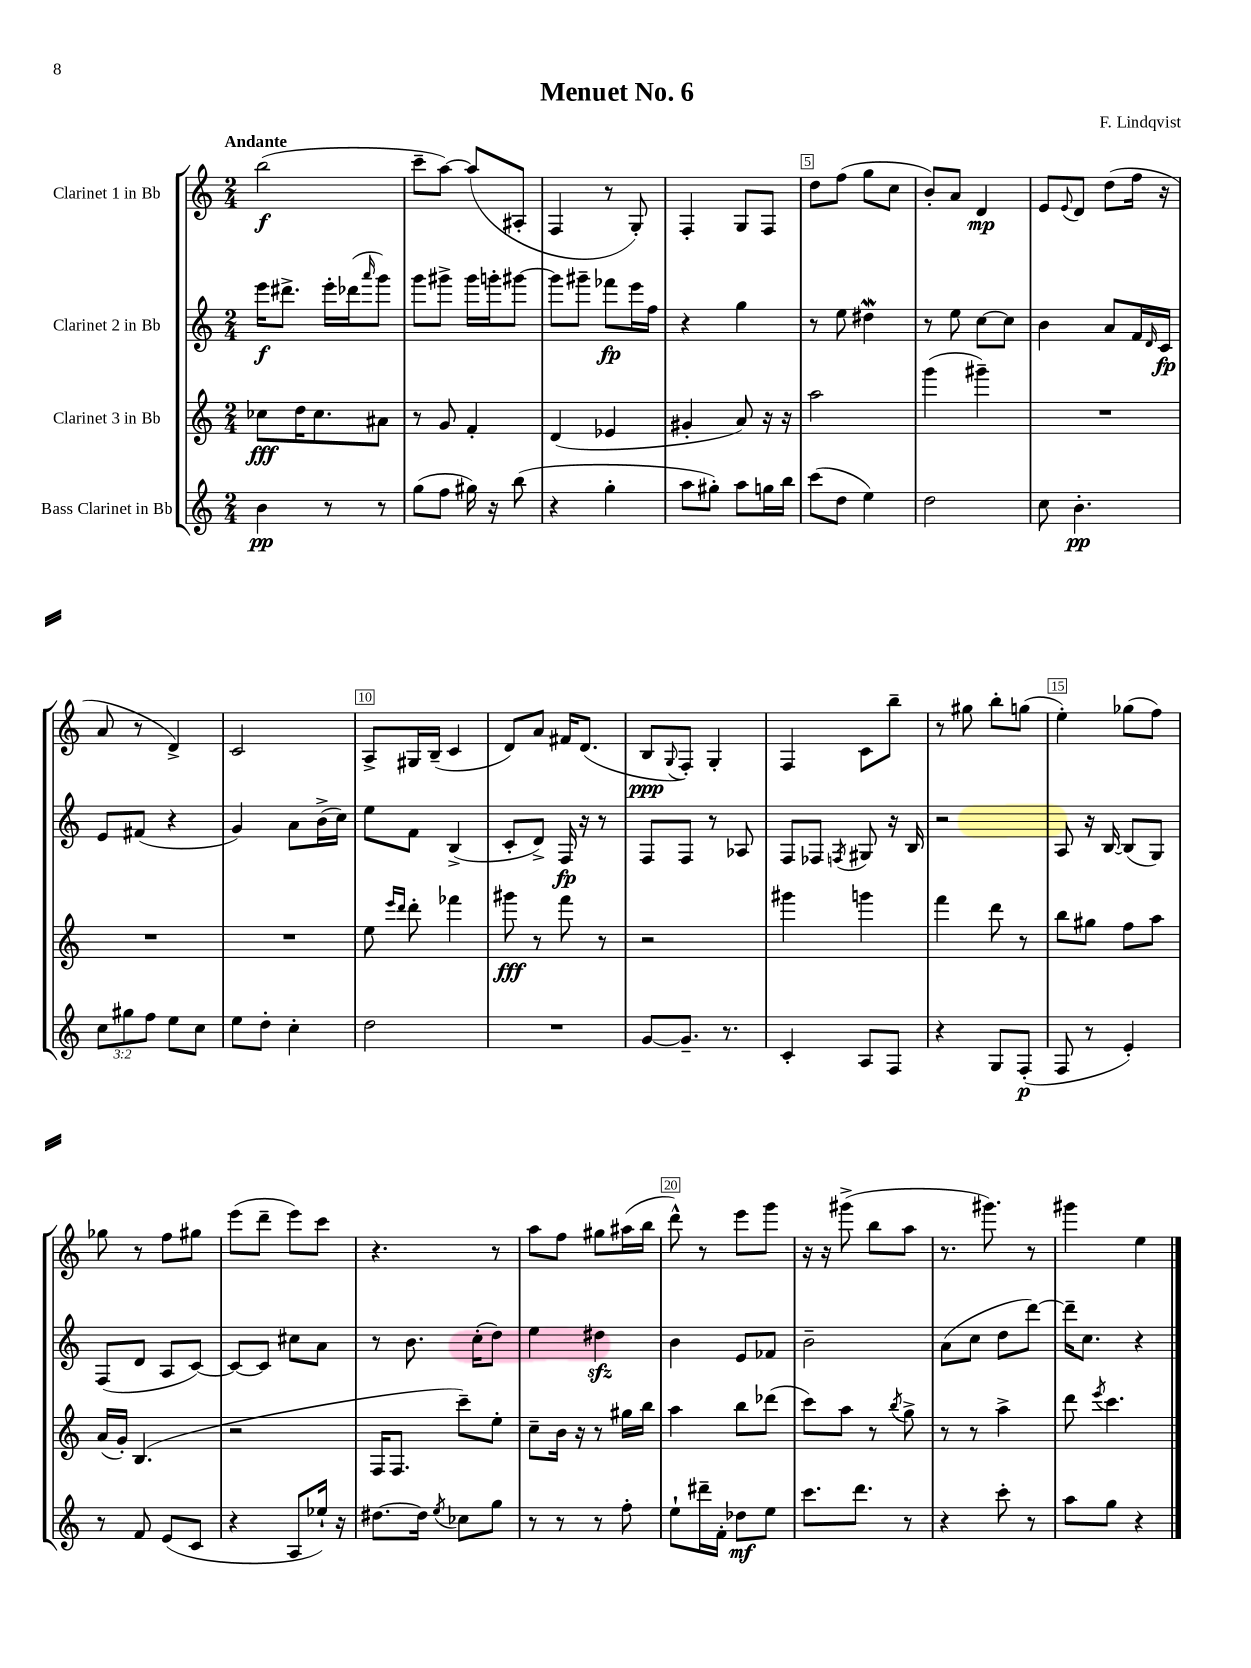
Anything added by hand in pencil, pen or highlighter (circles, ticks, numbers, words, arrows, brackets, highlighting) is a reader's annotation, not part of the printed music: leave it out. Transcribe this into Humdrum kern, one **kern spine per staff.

**kern	**kern	**kern	**kern
*staff4	*staff3	*staff2	*staff1
*clefG2	*clefG2	*clefG2	*clefG2
*k[]	*k[]	*k[]	*k[]
*M2/4	*M2/4	*M2/4	*M2/4
4b	8cc-	16eee	(2bb
.	.	8.ddd#^	.
.	16dd	.	.
.	8.cc-	.	.
8r	.	16eee'	.
.	.	(16ddd-	.
.	.	16qqaaa	.
8r	8a#	8ggg)	.
=	=	=	=
(8gg	8r	8ggg	8ccc~
8ff	8g	8ggg#^	[8aa)
16gg#)	4f'	16ggg#	(8aa]
16r	.	16ggg'	.
(8bb	.	[8ggg#	8A#'
=	=	=	=
4r	(4d	8ggg#]	4F
.	.	8ggg#~	.
4gg'	4e-	8fff-	8r
.	.	16eee	8G')
.	.	16ff	.
=	=	=	=
8aa	4g#'	4r	4F'
8gg#')	.	.	.
8aa	8a)	4gg	8G
16gg	16r	.	8F
16bb	16r	.	.
=	=	=	=
(8ccc	2aa	8r	8dd
8dd	.	8ee	(8ff
4ee)	.	4dd#	8gg
.	.	.	8cc
=	=	=	=
2dd	(4ggg	8r	8b')
.	.	8ee	8a
.	4ggg#~)	[8cc	4d
.	.	8cc]	.
=	=	=	=
8cc	2r	4b	8e
.	.	.	8qqe
4.b'	.	.	8d
.	.	8a	(8dd
.	.	16f	16ff
.	.	16qqd	.
.	.	16c	16r
=	=	=	=
12cc	2r	8e	8a
12gg#	.	.	.
.	.	(8f#	8r
12ff	.	.	.
8ee	.	4r	4d^)
8cc	.	.	.
=	=	=	=
8ee	2r	4g)	2c
8dd'	.	.	.
4cc'	.	8a	.
.	.	(16b^	.
.	.	16cc)	.
=	=	=	=
2dd	8ee	8ee	8A^
.	16qqeee	.	.
.	16qqddd	.	.
.	8ddd'	8f	16G#
.	.	.	(16B~
.	4fff-	(4B^	4c
=	=	=	=
2r	8ggg#	8c'	8d)
.	8r	8d^)	8a
.	8fff	16F	16f#
.	.	16r	(8.d
.	8r	8r	.
=	=	=	=
[8g	2r	8F	8B
.	.	.	8qqG
8.g~]	.	8F	8F')
.	.	8r	4G'
8.r	.	.	.
.	.	8A-	.
=	=	=	=
4c'	4ggg#	8F	4F
.	.	8F-	.
.	.	8qF	.
8A	4ggg	8G#	8c
8F	.	16r	8bb~
.	.	16B	.
=	=	=	=
4r	4fff	2r	8r
.	.	.	8gg#
8G	8ddd	.	8bb'
(8F'	8r	.	(8gg
=	=	=	=
8F	8bb	8A	4ee')
8r	8gg#	16r	.
.	.	[16B	.
4e')	8ff	(8B]	(8gg-
.	8aa	8G)	8ff)
=	=	=	=
8r	(16a	(8F	8gg-
.	16g')	.	.
8f	(4.B	8d	8r
(8e	.	8A	8ff
8c	.	[8c)	8gg#
=	=	=	=
4r	2r	8c_	(8eee
.	.	8c]	8ddd~
8A	.	8cc#	8eee)
16ee-`)	.	8a	8ccc
16r	.	.	.
=	=	=	=
[8.dd#	16F	8r	4.r
.	8.F	.	.
.	.	8.b	.
16dd#]	.	.	.
8qee	.	.	.
8cc-	8ccc~)	.	.
.	.	(16cc'	.
8gg	8ee'	8dd)	8r
=	=	=	=
8r	8cc~	4ee	8aa
8r	16b	.	8ff
.	16r	.	.
8r	8r	4dd#	8gg#
8ff'	16gg#	.	(16aa#
.	16bb	.	16bb
=	=	=	=
8ee`	4aa	4b	8ddd^^)
16ddd#~	.	.	8r
16f'	.	.	.
8dd-	8bb	8e	8eee
8ee	(8ddd-	8f-	8ggg
=	=	=	=
8.ccc	8ccc)	2b~	16r
.	.	.	16r
.	8aa	.	(8ggg#^
8.ddd	.	.	.
.	8r	.	8bb
.	8qbb	.	.
8r	8gg^	.	8aa
=	=	=	=
4r	8r	(8a	8.r
.	8r	8cc	.
.	.	.	8.ggg#)
8ccc'	4aa^	8dd	.
8r	.	[8ddd)	8r
=	=	=	=
8aa	8ddd	16ddd~]	4ggg#
.	.	8.cc	.
.	8qeee	.	.
8gg	4.ccc	.	.
4r	.	4r	4ee
==	==	==	==
*-	*-	*-	*-
